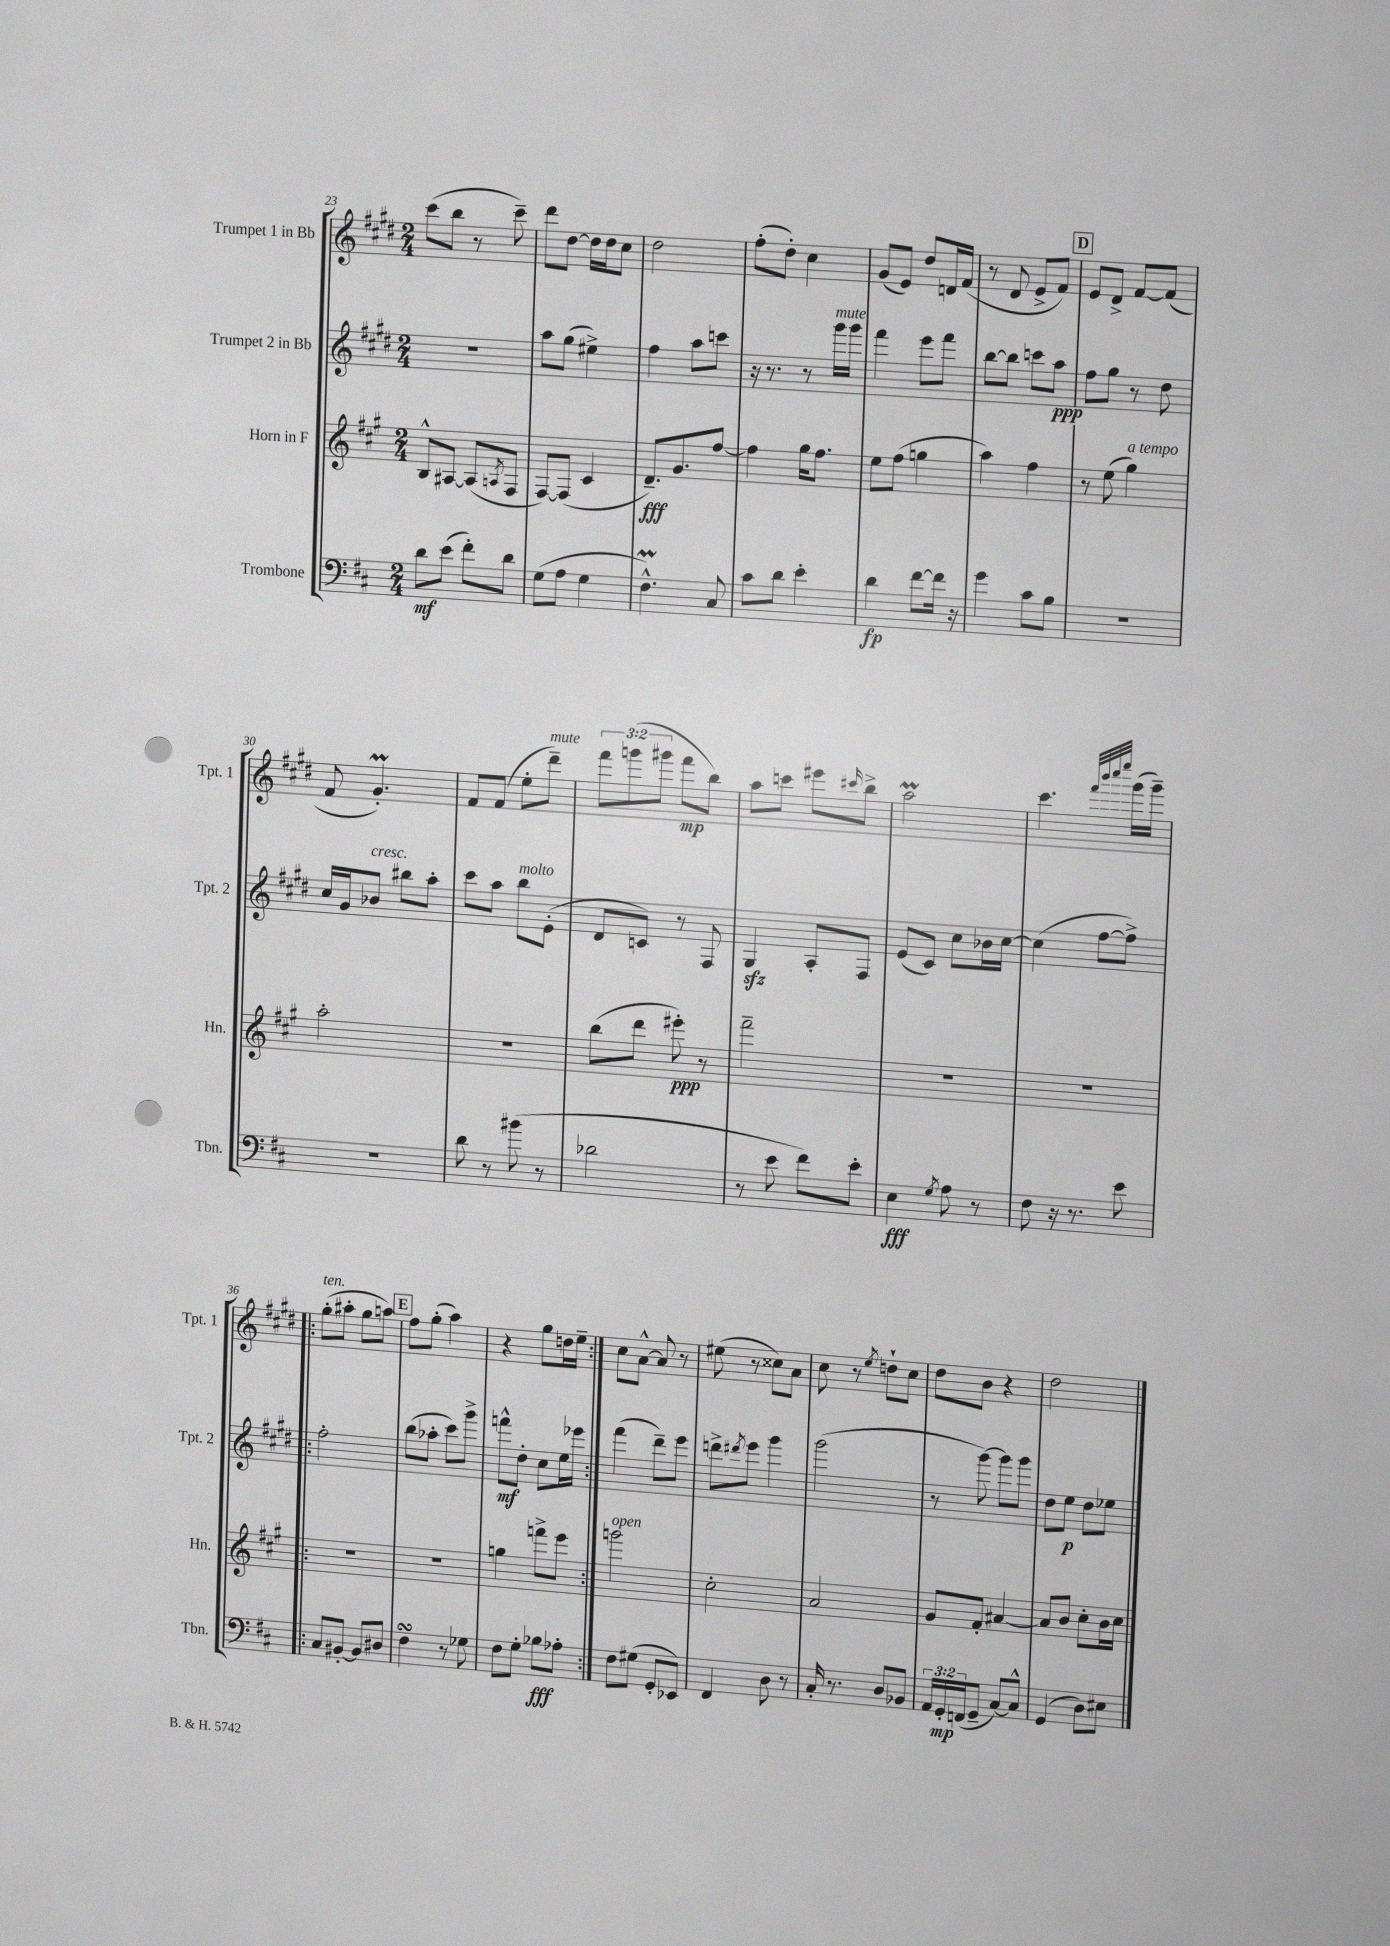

**kern	**kern	**kern	**kern
*staff4	*staff3	*staff2	*staff1
*clefF4	*clefG2	*clefG2	*clefG2
*k[f#c#]	*k[f#c#g#]	*k[f#c#g#d#]	*k[f#c#g#d#]
*M2/4	*M2/4	*M2/4	*M2/4
8d	8B^^	2r	(8ccc#
(8e	[8A#	.	8bb
8f#')	(8A#]	.	8r
.	8qA	.	.
8d	8F#	.	8ccc#~)
=	=	=	=
(8G	[8F#)	8aa	8ddd#
8A	(8F#]	(8gg#	[8dd#
4G	4c#	4ee#^)	16dd#]
.	.	.	16dd#
.	.	.	8cc#
=	=	=	=
4.F#^^)	8.d~)	4ff#	2dd#
.	8.g#	.	.
.	.	8aa	.
8C#	[8ff#	8ccc	.
=	=	=	=
8c#	4ff#]	16r	(8ff#'
.	.	8.r	.
8d	.	.	8dd#')
4e'	16gg#	8r	4cc#
.	8.ff#	.	.
.	.	16ggg#	.
.	.	16ggg#	.
=	=	=	=
4d	8ee	4fff#	(8g#
.	(8ff#	.	8e)
[8f#	4gg	8eee	8dd#
16f#]	.	8fff#	16d
16r	.	.	(16f#
=	=	=	=
4g	4aa)	[8bb	8r
.	.	8bb]	8d#
8c#	4ff#	8ccc	8e^
8B	.	8aa	8f#)
=	=	=	=
2r	8r	8ff#	8e
.	(8ee	8gg#	8d#^
.	4gg#)	8r	[8f#
.	.	8dd#	(8f#]
=	=	=	=
2r	2aa'	16cc#	8f#
.	.	16g#	.
.	.	8b-	4.g#')
.	.	8bb#	.
.	.	8aa'	.
=	=	=	=
8d	2r	8ccc#	8f#
8r	.	8aa	(8f#
(8b#	.	8bb	8ee'
8r	.	(8e'	8ddd#~)
=	=	=	=
2d-	(8bb	8d#	12fff#
.	.	.	(12ggg
.	8ddd	8c)	.
.	.	.	12ggg#
.	8eee#')	8r	8fff#
.	8r	8F#	8bb)
=	=	=	=
8r	2fff#~	4G#	8aa
8e	.	.	8ccc
8f#)	.	8A'	8eee#
.	.	.	16qqccc#
8e'	.	8F#	8bb^
=	=	=	=
4E	2r	(8e	2aa
.	.	8c#)	.
8qG	.	.	.
8A	.	8cc#	.
8r	.	16b-	.
.	.	[16cc#	.
=	=	=	=
8F#	2r	(4cc#]	4.ccc#
16r	.	.	.
8.r	.	.	.
.	.	[8ff#	.
.	.	.	32qqfff#
.	.	.	32qqbbb
.	.	.	32qqcccc#
.	.	.	32qqeeee
8e	.	8ff#^])	(16ggg#
.	.	.	16ggg#~)
=!|:	=!|:	=!|:	=!|:
8C#	2r	2ff#'	(8gg#'
[8BB#'	.	.	8aa#'
8BB#]	.	.	8gg#
8D#	.	.	8aa)
=	=	=	=
4F#	2r	(8bb	8ff#
.	.	8aa-'	(8gg#'
8r	.	8ccc#)	4aa)
8G-	.	8ggg#^	.
=	=	=	=
8F#	4gg	8fff^^	4r
8G'	.	8dd#'	.
8B-	8fff^	8cc#	8gg#
8A-'	8eee	16ee	16dd
.	.	16eee-	16ee~
=:|!	=:|!	=:|!	=:|!
8F#	2ggg	(4fff#	8cc#
(8G#	.	.	[8a^^
8GG'	.	8ddd#~)	8a]
8EE-)	.	8eee	8r
=	=	=	=
4FF#	2cc#'	8ddd^	(8ee#
.	.	8qddd#	.
.	.	8eee	8r
8D	.	4ggg#	8cc##)
8r	.	.	8a
=	=	=	=
16C#'	2a	(2ggg#	8cc#
8.r	.	.	.
.	.	.	8r
.	.	.	8qee
8D	.	.	8dd`
8BB-	.	.	8cc#
=	=	=	=
24AA	8g#	8r	8dd#
24GG'	.	.	.
(24FF	.	.	.
8GG~	8f#'	[8ggg#)	8b
[8C#)	[4a#	8ggg#]	4r
8C#^^]	.	8ggg#	.
=	=	=	=
(4GG	8a#]	8dd#	2dd#
.	8b	8ee	.
8D)	8cc#'	8dd#	.
8E#	16b	8ee-	.
.	16cc#	.	.
==	==	==	==
*-	*-	*-	*-
